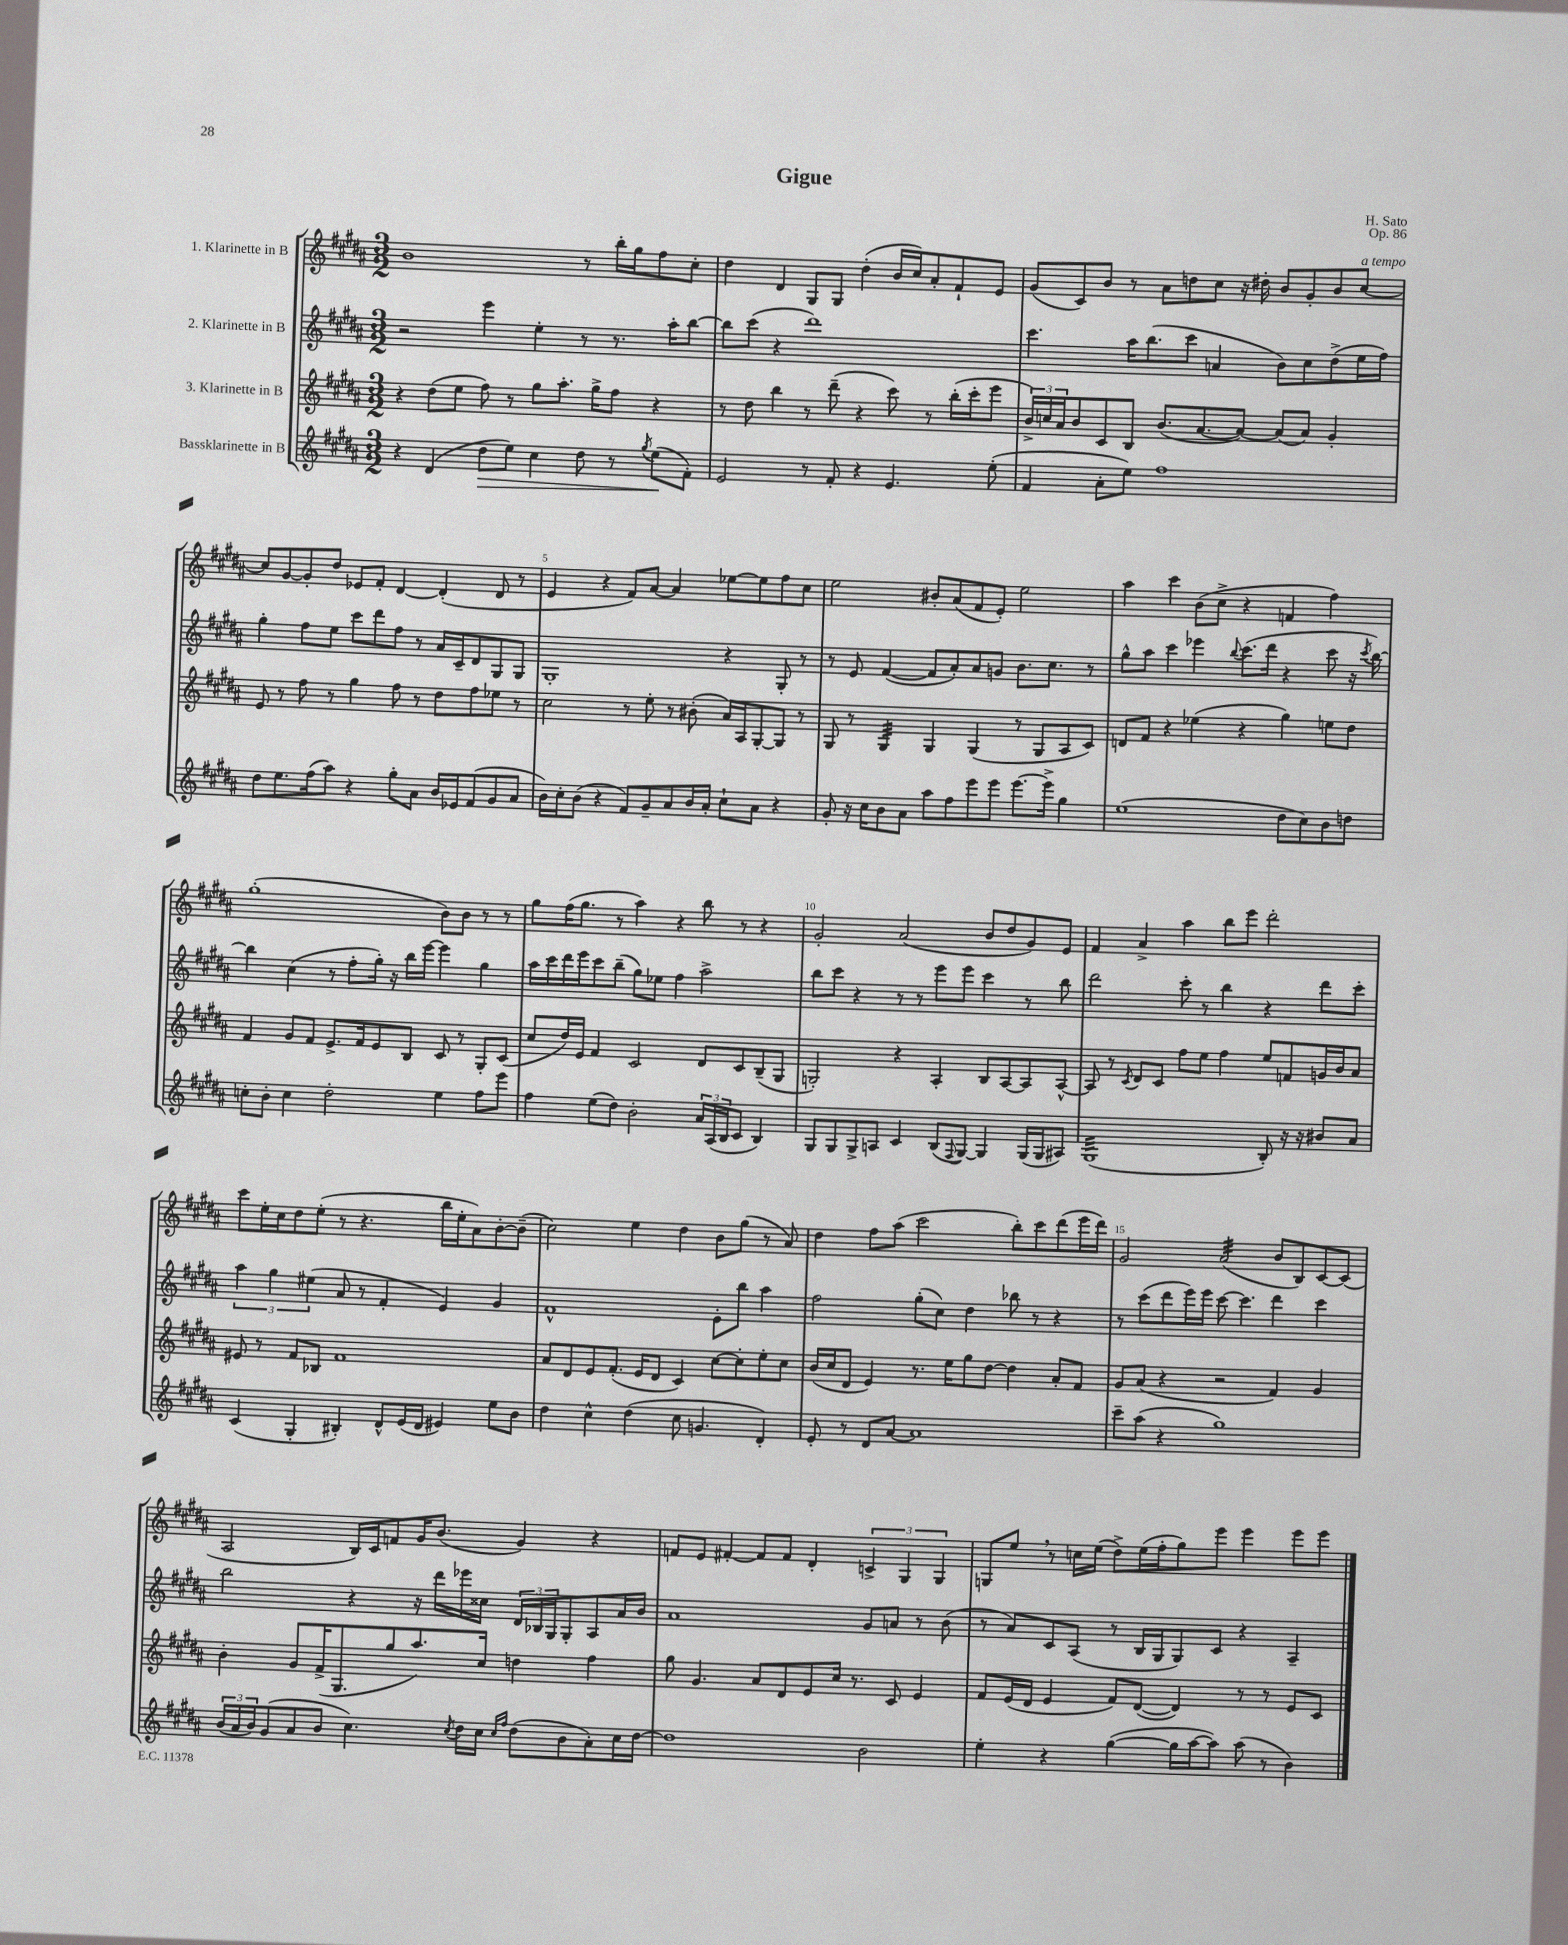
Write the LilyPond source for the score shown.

\header { title = "Gigue" composer = "H. Sato" opus = "Op. 86" }
<<
\new StaffGroup <<
\new Staff = "s0" \with { instrumentName = "1. Klarinette in B" } {
    \clef treble \key b \major \numericTimeSignature \time 3/2
    b'1 r8 b''16-. gis''16 fis''8 cis''8-. |
    dis''4 dis'4 gis8 gis8 dis''4-.( b'16 cis''16) ais'8-. fis'8-! e'8 |
    gis'8( cis'8) b'8 r8 ais'8 d''8 cis''8 r16 dis''16-. b'8 gis'8-. b'8 cis''8~^\markup { \italic "a tempo" } |
    cis''8 gis'8~ gis'8-. dis''8 ees'8 fis'8-. dis'4~ dis'4-.( dis'8 r8 |
    e'4 r4 fis'8) ais'8~ ais'4 ees''8~ ees''8 fis''8 cis''8 |
    e''2 bis'8-. ais'8( fis'8 e'8-.) e''2 |
    ais''4 cis'''4 b'8( cis''8-> r4 f'4 fis''4) |
    gis''1-.( b'8) b'8 r8 r8 |
    gis''8 fis''16( gis''8. r8 ais''4) r4 b''8 r8 r4 |
    gis'2-. ais'2( b'8 dis''8 gis'8) e'8 |
    fis'4 ais'4-> ais''4 b''8 e'''8 dis'''2-. |
    cis'''8 e''16-. cis''16 dis''8 e''8-.( r8 r4. b''16 e''16-. ais'8) b'8~-. b'8--( |
    cis''2) e''4 dis''4 b'8 gis''8( r8 ais'8) |
    dis''4 fis''8 ais''8( cis'''2 b''8-.) cis'''8 dis'''8( e'''16 dis'''16) |
    gis'2 ais'2:32( b'8 b8) cis'8~ cis'8( |
    ais2 b16) cis'16 f'8 gis'16 b'8.( gis'4) r4 |
    f'8 e'8 fis'4~-. fis'8 fis'8 dis'4-. \tuplet 3/2 { c'4-> gis4 gis4 } |
    g8 e''8 \breathe r8 c''16 e''16( dis''8->) e''16( fis''16-. gis''8) e'''8 e'''4 e'''8 e'''8 \bar "|." |
}
\new Staff = "s1" \with { instrumentName = "2. Klarinette in B" } {
    \clef treble \key b \major \numericTimeSignature \time 3/2
    r2 e'''4 e''4-. r8 r8. ais''16-. b''8~ |
    b''8 cis'''8( r4 dis'''1) |
    cis'''4. ais''16 b''8.( cis'''8 a'4 b'8) cis''8 dis''8->( e''16 fis''16) |
    gis''4-. fis''8 e''8 cis'''8 dis'''8 fis''8 r8 ais'16 cis'16-- dis'8 gis8 gis8 |
    gis1-. r4 gis8-. r8 |
    r8 e'8 fis'4~( fis'8 ais'8-.) ais'8 g'8 b'8. cis''8. r8 |
    gis''8-^ ais''8 cis'''4 ees'''4 \appoggiatura { b''8 } cis'''8.( dis'''16 r4 cis'''8 r16 \acciaccatura { cis'''8 } b''16~) |
    b''4 cis''4( r8 fis''8-. gis''16-.) r16 b''16 e'''16~ e'''4 gis''4 |
    ais''16 cis'''16 dis'''16 e'''16 cis'''8 b''8--( gis''8) ees''8 fis''4 ais''2-> |
    b''8 cis'''8 r4 r8 r8 e'''8 e'''8 cis'''4 r8 b''8 |
    dis'''2 cis'''8-. r8 b''4 r4 dis'''8 cis'''8-. |
    \tuplet 3/2 { ais''4 gis''4 eis''4( } ais'8 r8 fis'4-. e'4) gis'4 |
    fis'1-^ e'8-. b''8 ais''4 |
    fis''2 gis''8-.( cis''8) dis''4 bes''8 r8 r4 |
    r8 cis'''8( dis'''8 e'''16) e'''16 cis'''8~ cis'''4. dis'''4 cis'''4 |
    b''2 r4 r16 dis'''16 ees'''16 cisis''16 \tuplet 3/2 { dis'16 bes16 gis16 } gis8-. ais8 ais'16 b'16 |
    ais'1 gis'8 a'8 r8 b'8( |
    r8 ais'8) cis'8 ais8( r8 b16 gis16 gis8) cis'8 r4 ais4-- \bar "|." |
}
\new Staff = "s2" \with { instrumentName = "3. Klarinette in B" } {
    \clef treble \key b \major \numericTimeSignature \time 3/2
    r4 dis''8( e''8 fis''8) r8 gis''8 ais''8.-. gis''16-> fis''8 r4 |
    r8 dis''8 b''4 r8 dis'''8--( r4 cis'''8) r8 b''16-.( cis'''16-. e'''8 |
    \tuplet 3/2 { b'16->) c''16 ais'16 } b'8 cis'8 b8 b'8.( ais'8.~ ais'8~) ais'8( ais'8) gis'4-. |
    e'8 r8 fis''8 r8 gis''4 fis''8 r8 dis''8 fis''8 ees''8 r8 |
    cis''2 r8 e''8-. r8 bis'8-.( ais'16) ais16 gis8~-. gis8 r8 |
    gis8 r8 gis4:32 gis4 gis4( r8 gis8 ais8 cis'8) |
    d'8 fis'8 r4 ees''4( r4 gis''4) e''8 dis''8 |
    fis'4 gis'8 fis'8 e'8.-> fis'16 e'8 b8 cis'8 r8 gis8-. cis'8( |
    cis''8 dis''16) e'16 fis'4 cis'2 dis'8 cis'8 b8--( gis8 |
    g2-.) r4 ais4-. b8 ais8~ ais8 ais8~-^ |
    ais8 r8 \acciaccatura { cis'8 } dis'8 cis'8 fis''8 e''8 fis''4 e''8 f'8 g'16 b'16 ais'8 |
    eis'8 r8 fis'8 bes8 fis'1 |
    ais'8 dis'8 e'8 fis'8.-.( e'16 dis'8 cis'4) cis''8~ cis''8-. e''8-. cis''8 |
    b'16( cis''16 dis'8 e'4) r8. e''16 gis''8 dis''8~ dis''4 ais'8-. fis'8 |
    gis'8 ais'8( r4 r2 fis'4) gis'4 |
    b'4-. gis'8 fis'16->( gis8. gis''8 ais''8.) cis''16 d''4 fis''4 |
    gis''8 gis'4. ais'8 dis'8 e'8 cis''16 r8. cis'8 e'4 |
    fis'8 e'16( dis'16 e'4 fis'8) dis'8~( dis'4) r8 r8 e'8 cis'8 \bar "|." |
}
\new Staff = "s3" \with { instrumentName = "Bassklarinette in B" } {
    \clef treble \key b \major \numericTimeSignature \time 3/2
    r4 dis'4( dis''8\> e''8) cis''4 dis''8 r8 \acciaccatura { gis''8 } e''8\!( fis'8-.) |
    e'2 r8 fis'8-. r4 e'4. e''8-.( |
    fis'4 ais'8-. e''8) fis''1 |
    dis''8 e''8. fis''16( ais''8) r4 gis''8-. ais'8 b'16 ees'16 fis'8( gis'8 ais'8 |
    b'16) cis''16-. b'8( r4 fis'8) gis'8-- ais'8 b'16 ais'16-. cis''8-! ais'8 r4 |
    gis'8-. r16 cis''16 b'8 ais'8 ais''8 fis''8 e'''8 e'''8 e'''8.~ e'''16-> gis''4 |
    e''1( dis''8 cis''8) b'8 d''8 |
    c''8-. b'8-. c''4 dis''2-. e''4 fis''8 e'''8 |
    fis''4 e''8( dis''8) b'2-. \tuplet 3/2 { ais'16 ais16( b16 } cis'8 b4) |
    gis8 gis8 gis8-> a8 cis'4 b8( \appoggiatura { fis8 } gis8~) gis4 gis16( gis16 ais8) |
    gis1:32( b8-.) r16 r16 bis'8 ais'8 |
    cis'4( gis4-. bis4-.) dis'8-^ e'16( dis'16 eis'4) e''8 b'8 |
    dis''4 cis''4-^ dis''4( cis''8 g'4. dis'4-.) |
    e'8-. r8 dis'8 ais'8~ ais'1 |
    cis'''8-- ais''8( r4 gis''1) |
    \tuplet 3/2 { b'16( ais'16 b'16) } gis'8( ais'8 b'8 cis''4.) \acciaccatura { cis''8 } dis''16 cis''16 \grace { cis''16 fis''16 } dis''8( b'8 ais'8-.) cis''16 dis''16~ |
    dis''1 b'2 |
    e''4-. r4 gis''4~( gis''16 ais''16~ ais''8) ais''8( r8 b'4) \bar "|." |
}
>>
>>
\layout { \context { \Score \override BarNumber.break-visibility = ##(#f #t #t) barNumberVisibility = #(every-nth-bar-number-visible 5) } }
